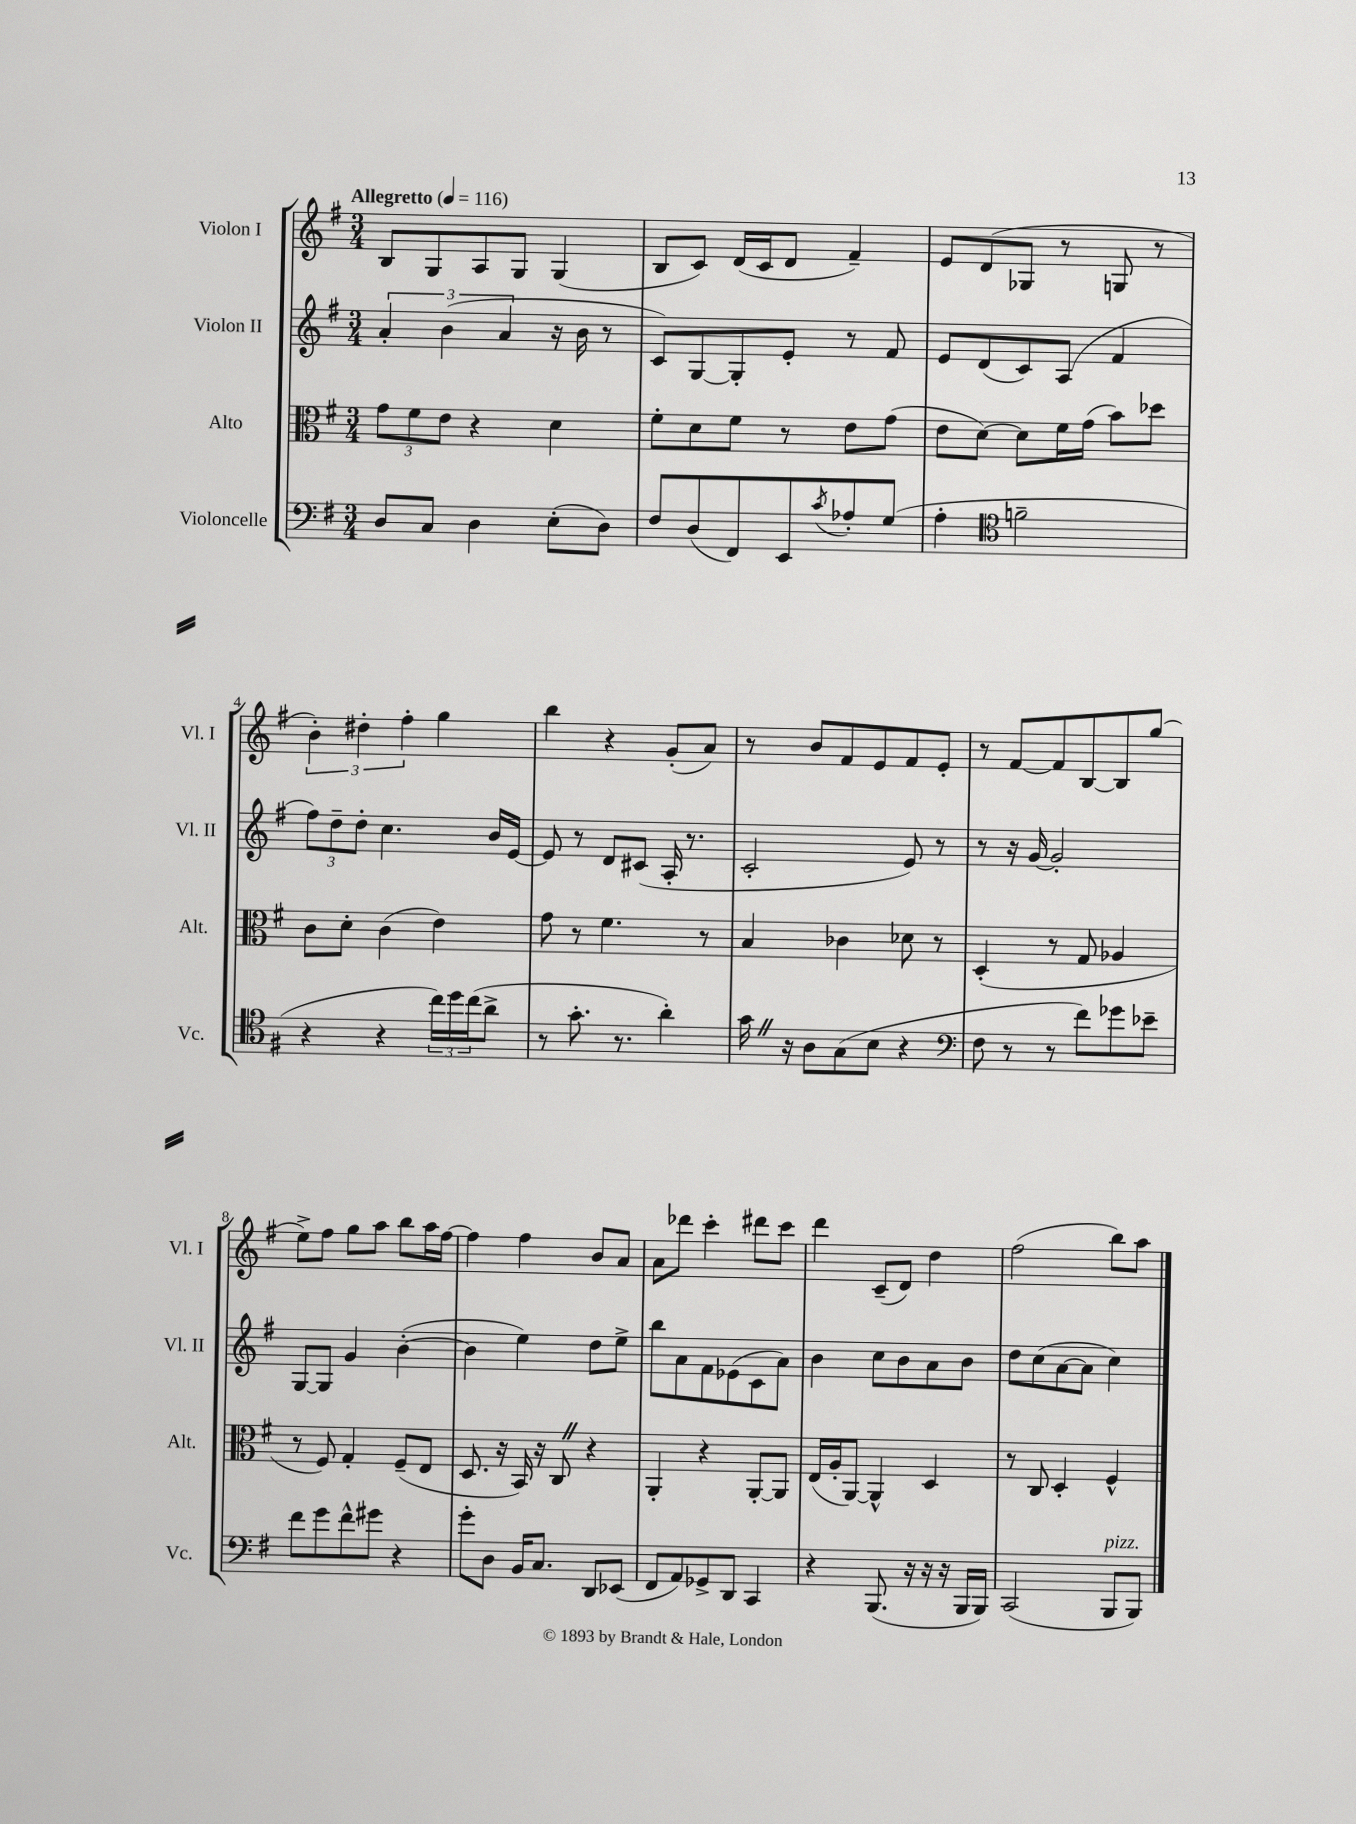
<<
\new StaffGroup <<
\new Staff = "s0" \with { instrumentName = "Violon I" shortInstrumentName = "Vl. I" } {
    \clef treble \key g \major \numericTimeSignature \time 3/4 \tempo "Allegretto" 4 = 116
    b8 g8 a8 g8 g4( |
    b8 c'8) d'16( c'16 d'8 fis'4--) |
    e'8 d'8( ges8 r8 g8 r8 |
    \tuplet 3/2 { b'4-.) dis''4-. fis''4-. } g''4 |
    b''4 r4 g'8-.( a'8) |
    r8 b'8 fis'8 e'8 fis'8 e'8-. |
    r8 fis'8~ fis'8 b8~ b8 g''8( |
    e''8->) fis''8 g''8 a''8 b''8 a''16 fis''16~ |
    fis''4 fis''4 b'8 a'8 |
    a'8 des'''8 c'''4-. dis'''8 c'''8 |
    d'''4 c'8--( d'8) d''4 |
    fis''2( b''8) a''8 \bar "|." |
}
\new Staff = "s1" \with { instrumentName = "Violon II" shortInstrumentName = "Vl. II" } {
    \clef treble \key g \major \numericTimeSignature \time 3/4
    \tuplet 3/2 { a'4-. b'4( a'4 } r16 b'16 r8 |
    c'8) g8~ g8-. e'8-. r8 fis'8 |
    e'8 d'8( c'8) a8( fis'4 |
    \tuplet 3/2 { fis''8) d''8-- d''8-. } c''4. b'16 e'16~ |
    e'8 r8 d'8 cis'8( a16-. r8. |
    c'2-. e'8) r8 |
    r8 r16 g'16~ g'2-. |
    g8~ g8 g'4 b'4~-.( |
    b'4 e''4) d''8 e''8-> |
    b''8 a'8 fis'8 ees'8( c'8 a'8) |
    b'4 c''8 b'8 a'8 b'8 |
    d''8 c''8( a'8~ a'8 c''4) \bar "|." |
}
\new Staff = "s2" \with { instrumentName = "Alto" shortInstrumentName = "Alt." } {
    \clef alto \key g \major \numericTimeSignature \time 3/4
    \tuplet 3/2 { g'8 fis'8 e'8 } r4 d'4 |
    fis'8-. d'8 fis'8 r8 e'8 g'8( |
    e'8 d'8~) d'8 fis'16 g'16( b'8) des''8 |
    c'8 d'8-. c'4( e'4) |
    g'8 r8 fis'4. r8 |
    b4 ces'4 des'8 r8 |
    d4-.( r8 g8 aes4 |
    r8 fis8) g4-. fis8--( e8 |
    d8. r16 b,16) r16 c8 \once \override BreathingSign.text = \markup { \musicglyph "scripts.caesura.straight" } \breathe r4 |
    a,4-. r4 a,8~-. a,8 |
    e16( a16-. a,8~) a,4-^ d4 |
    r8 c8 d4-. fis4-^ \bar "|." |
}
\new Staff = "s3" \with { instrumentName = "Violoncelle" shortInstrumentName = "Vc." } {
    \clef bass \key g \major \numericTimeSignature \time 3/4
    d8 c8 d4 e8-.( d8) |
    fis8 d8( fis,8) e,8 \acciaccatura { c'8 } aes8-. g8( |
    a4-. \clef tenor f'2-- |
    r4 r4 \tuplet 3/2 { c''16) d''16 c''16( } a'8-> |
    r8 g'8.-. r8. a'4-.) |
    g'16 \once \override BreathingSign.text = \markup { \musicglyph "scripts.caesura.straight" } \breathe r16 a8 g8( b8 r4 |
    \clef bass fis8 r8 r8 fis'8) ges'8 ees'8-- |
    fis'8 g'8 fis'8-^ gis'8 r4 |
    g'8-. d8 b,16 c8. d,8 ees,8( |
    fis,8 a,8) ges,8-> d,8 c,4 |
    r4 b,,8.( r16 r16 r16 b,,16 b,,16) |
    c,2( b,,8^\markup { \italic "pizz." } b,,8) \bar "|." |
}
>>
>>
